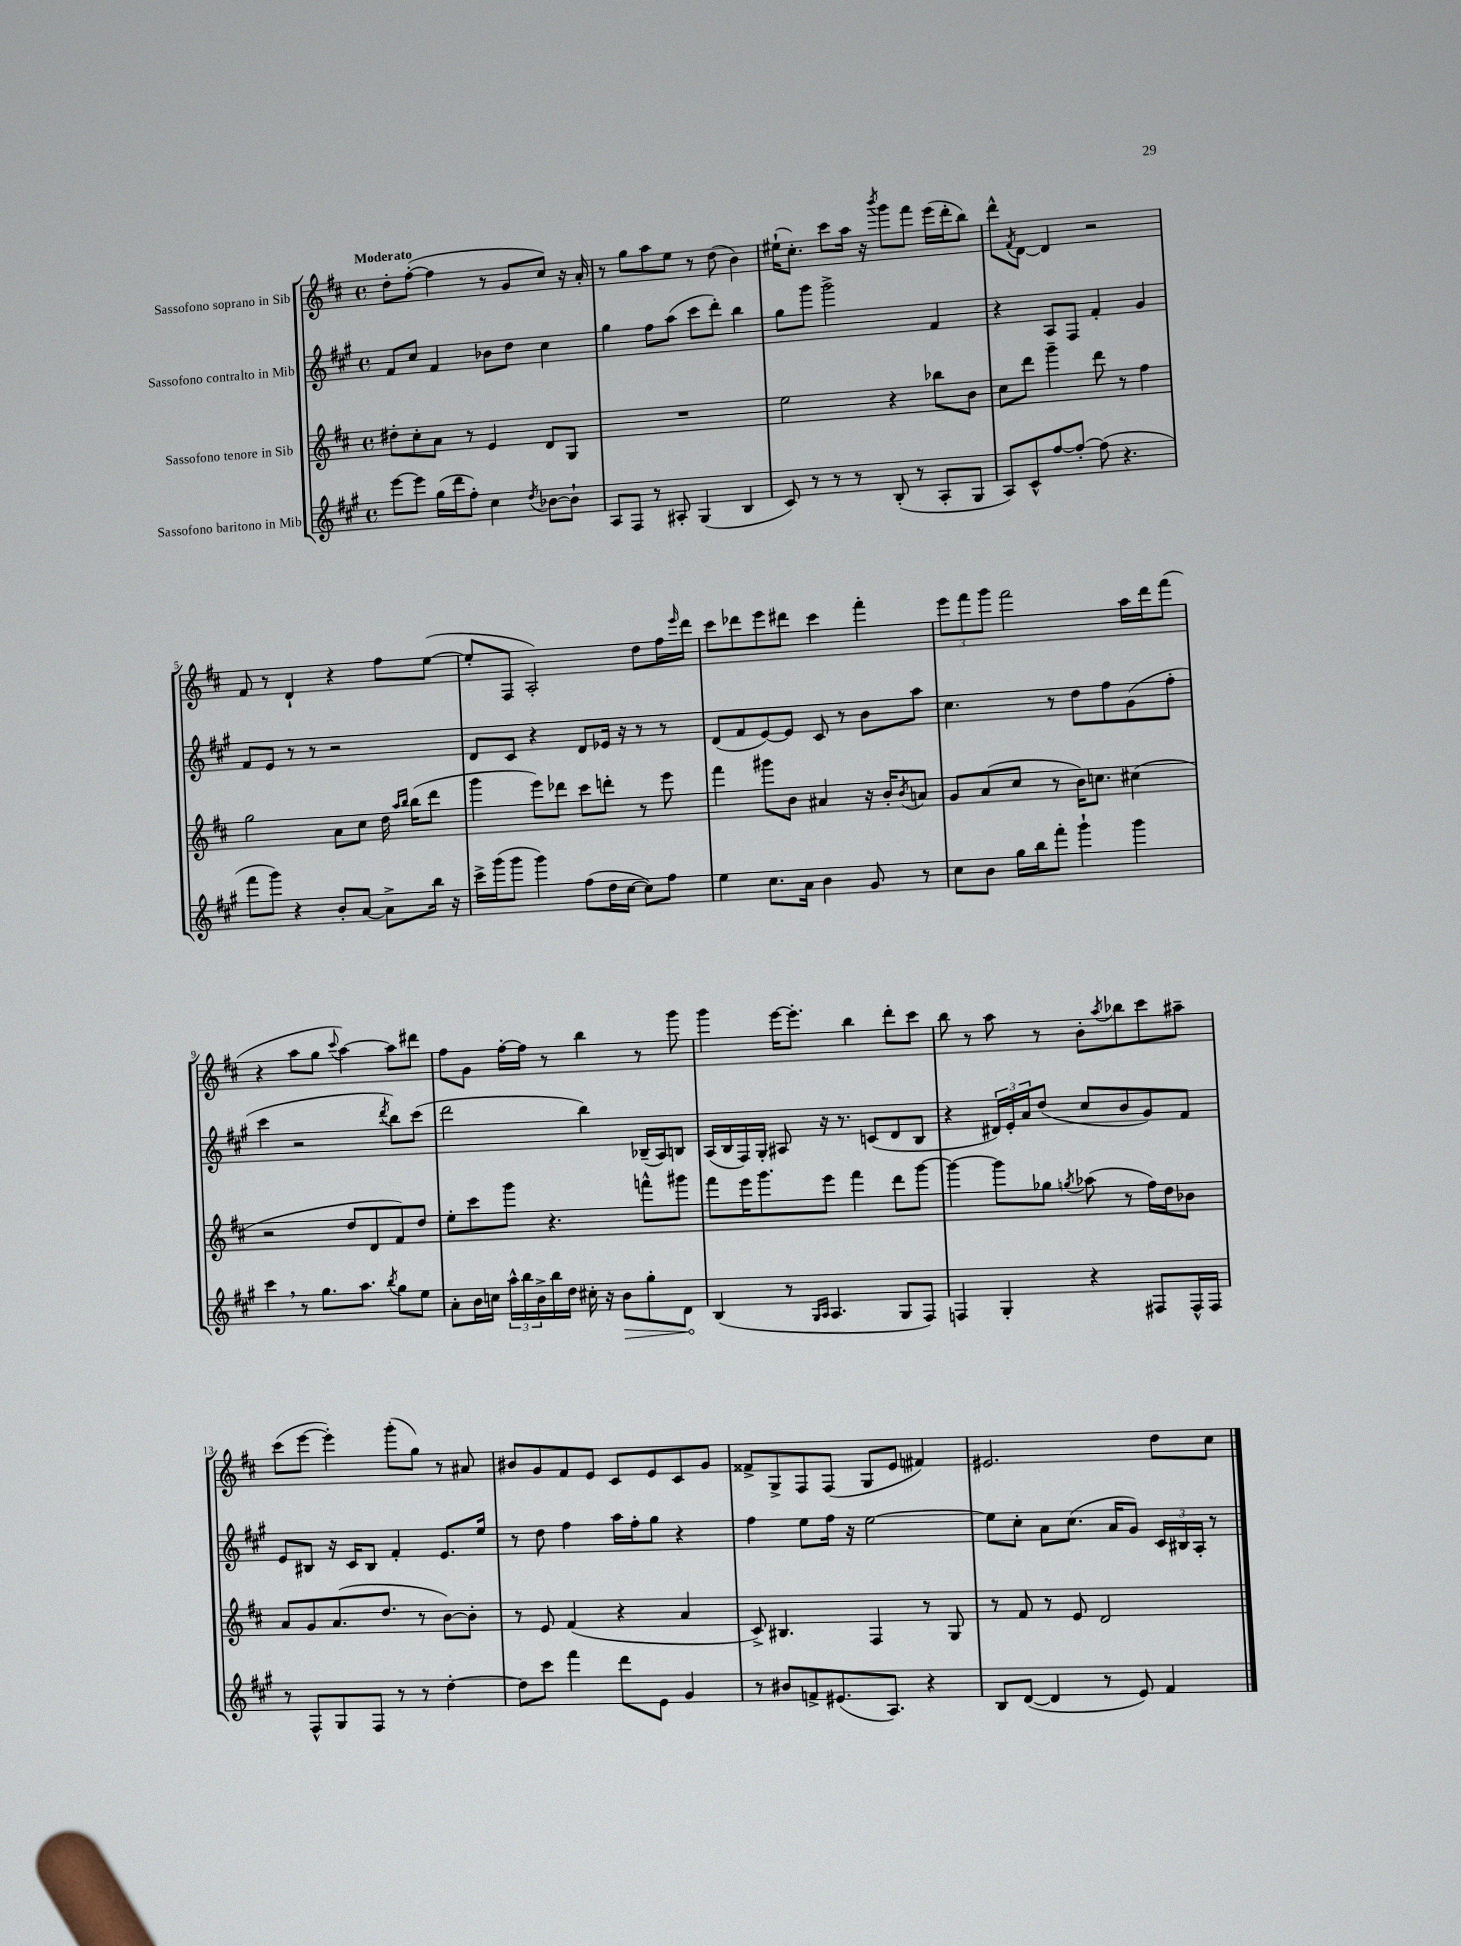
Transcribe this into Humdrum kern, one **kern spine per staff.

**kern	**kern	**kern	**kern
*staff4	*staff3	*staff2	*staff1
*clefG2	*clefG2	*clefG2	*clefG2
*k[f#c#g#]	*k[f#c#]	*k[f#c#g#]	*k[f#c#]
*M4/4	*M4/4	*M4/4	*M4/4
*met(c)	*met(c)	*met(c)	*met(c)
[8eee	8dd#'	8f#	8dd'
8eee]	8cc#'	8cc#	([8ff#'
(16gg#	8a	4f#	4ff#]
16ddd	.	.	.
8ff#')	8r	.	.
4cc#	4e	8b-	8r
.	.	8dd	8g
8qdd	.	.	.
[8b-	8d	4cc#	8cc#)
8b-`]	8G	.	16r
.	.	.	16a'
=	=	=	=
8A	1r	4gg#	8r
8F#	.	.	8gg
8r	.	8ff#	8aa
8A#'	.	(8aa	8ee
(4G#	.	8ccc#	8r
.	.	8ddd')	(8dd
4B	.	4bb	4b)
=	=	=	=
8c#)	2ee	8gg#	(16ee#`
.	.	.	8.cc#')
8r	.	8ggg#	.
8r	.	2ggg#^	8ccc#
8r	.	.	16aa
.	.	.	16r
.	.	.	8qbbb
(8B'	4r	.	8ggg
8r	.	.	8fff#
8A'	8bb-	4f#	(16eee
.	.	.	16ddd'
8G#	8b	.	8bb)
=	=	=	=
8A)	8cc#	4r	8ddd^^
.	.	.	8qf#
8c#^^	8ddd	.	[8d
[8ff#	4ggg~	8A	4d]
8ff#'_	.	8F#	.
(8ff#]	8ddd	4f#'	2r
4.r	8r	.	.
.	4ff#	4g#	.
=	=	=	=
8fff#	2gg	8f#	8f#
8ggg#)	.	8e	8r
4r	.	8r	4d`
.	.	8r	.
8b'	8a	2r	4r
[8a	8cc#	.	.
8a^]	16dd	.	8ff#
.	16qqaa	.	.
.	16qqbb	.	.
.	(16bb	.	.
16bb	8ddd	.	([8ee
16r	.	.	.
=	=	=	=
16ccc#^	4ggg	8d	8ee']
(16ggg#	.	.	.
8ggg#	.	8c#	8F#
4ggg#)	8eee)	4r	2A')
.	8ddd-	.	.
(8ff#	8ccc#	8d	.
16dd	8ddd'	16e-	.
[16cc#	.	16r	.
8cc#])	8r	8r	8dd
8ff#	8eee	8r	16ff#
.	.	.	16qqeee
.	.	.	16ddd
=	=	=	=
4ee	4fff#	(8d	8ccc#
.	.	8f#	8ddd-
8.cc#	8ggg#	[8e)	8eee
.	8b	8e]	8ddd#
16a	.	.	.
4b	4a#	8c#	4ccc#
.	.	8r	.
8g#	16r	8b	4fff#'
.	16b'	.	.
.	8qb	.	.
8r	8a	8aa	.
=	=	=	=
8cc#	8g	4.cc#	12eee
.	.	.	12fff#
8b	(8a	.	.
.	.	.	12ggg
16gg#	8cc#	.	2fff#
16bb	.	.	.
8fff#'	8r	8r	.
4ggg#`	16b)	8dd	.
.	8.cc	.	.
.	.	8ff#	.
4ggg#	(4cc#	(8g#	16aa
.	.	.	16ddd
.	.	8ff#'	(8fff#
=	=	=	=
4ccc#	2r	4ccc#	4r
8r	.	2r	8aa
8.gg#	.	.	8gg
.	.	.	8qqccc#
.	8dd	.	[4aa)
8.aa	.	.	.
.	8d	.	.
8qbb	.	8qddd	.
8gg#	8f#)	8bb)	8aa]
8ee	8dd	(8ccc#	8ddd#
=	=	=	=
8a'	8ee'	2ddd	8ff#
16b	8ccc#	.	8g
16cc	.	.	.
24aa^^	8ggg	.	[16ff#'
24bb	.	.	.
.	.	.	16ff#]
24b^	.	.	.
16bb	4.r	.	8r
16dd	.	.	.
16cc#'	.	4bb)	4bb
16r	.	.	.
8b	.	.	.
8gg#'	8fff^^	(16B-~	8r
.	.	16A)	.
8d	8ggg#	8B	8ggg
=	=	=	=
(4B	8fff#	(16A	4ggg
.	.	16B	.
.	16eee	16F#)	.
.	8.ggg	16G#'	.
8r	.	8A#	[16eee
.	.	.	8.eee']
16qqG#	.	.	.
16qqA	.	.	.
4.A	8eee	16r	.
.	.	8.r	.
.	4fff#	.	4bb
.	.	(8c	.
8G#	8ddd	8d	8ddd'
8F#)	[8ggg	8B	8ccc#
=	=	=	=
4F	4ggg_	4r	8bb
.	.	.	8r
4G#'	8ggg]	24d#)	8aa
.	.	24e'	.
.	.	24a	.
.	8gg-	(8dd	8r
.	8qgg	.	.
4r	(8aa-	8cc#	8b'
.	.	.	8qaa
.	8r	8b	8bb-
8F#	16ff#)	8g#)	8ccc#
.	16dd	.	.
16F#^^	8b-	8f#	8aa#~
16F#	.	.	.
=	=	=	=
8r	8a	8e	(8ccc#
8F#^^	8g	8B#	[8eee
8G#	(8.a	16r	4eee'])
.	.	16c#	.
8F#	.	8B#	.
.	8.dd	.	.
8r	.	4f#'	(8ggg'
8r	8r	.	8gg)
[4dd'	[8b)	8.e	8r
.	8b']	.	8a#
.	.	16ee	.
=	=	=	=
8dd]	8r	8r	8b#
8ccc#	8e	8dd	8g
4fff#	(4f#	4ff#	8f#
.	.	.	8e
8ddd	4r	16aa	8c#
.	.	16ff#'	.
8e	.	8gg#	8e
4g#	4a	4r	8c#
.	.	.	8g
=	=	=	=
8r	8c#^)	4ff#	8f##^
8b#	4.B#	.	8G^
8f^	.	8ee	8F#
(8.e#	.	16ff#	(8F#
.	.	16r	.
.	4F#	[2ee	8G
8.A)	.	.	.
.	.	.	8e
4r	8r	.	4f#)
.	8G	.	.
=	=	=	=
8B	8r	8ee]	2.e#
([8d	8f#	8cc#'	.
4d]	8r	8a	.
.	8e	(8.cc#	.
8r	2d	.	.
.	.	16a	.
8e)	.	8g#)	.
4f#	.	24c#	8dd
.	.	24B#	.
.	.	24A'	.
.	.	8r	8cc#
==	==	==	==
*-	*-	*-	*-
